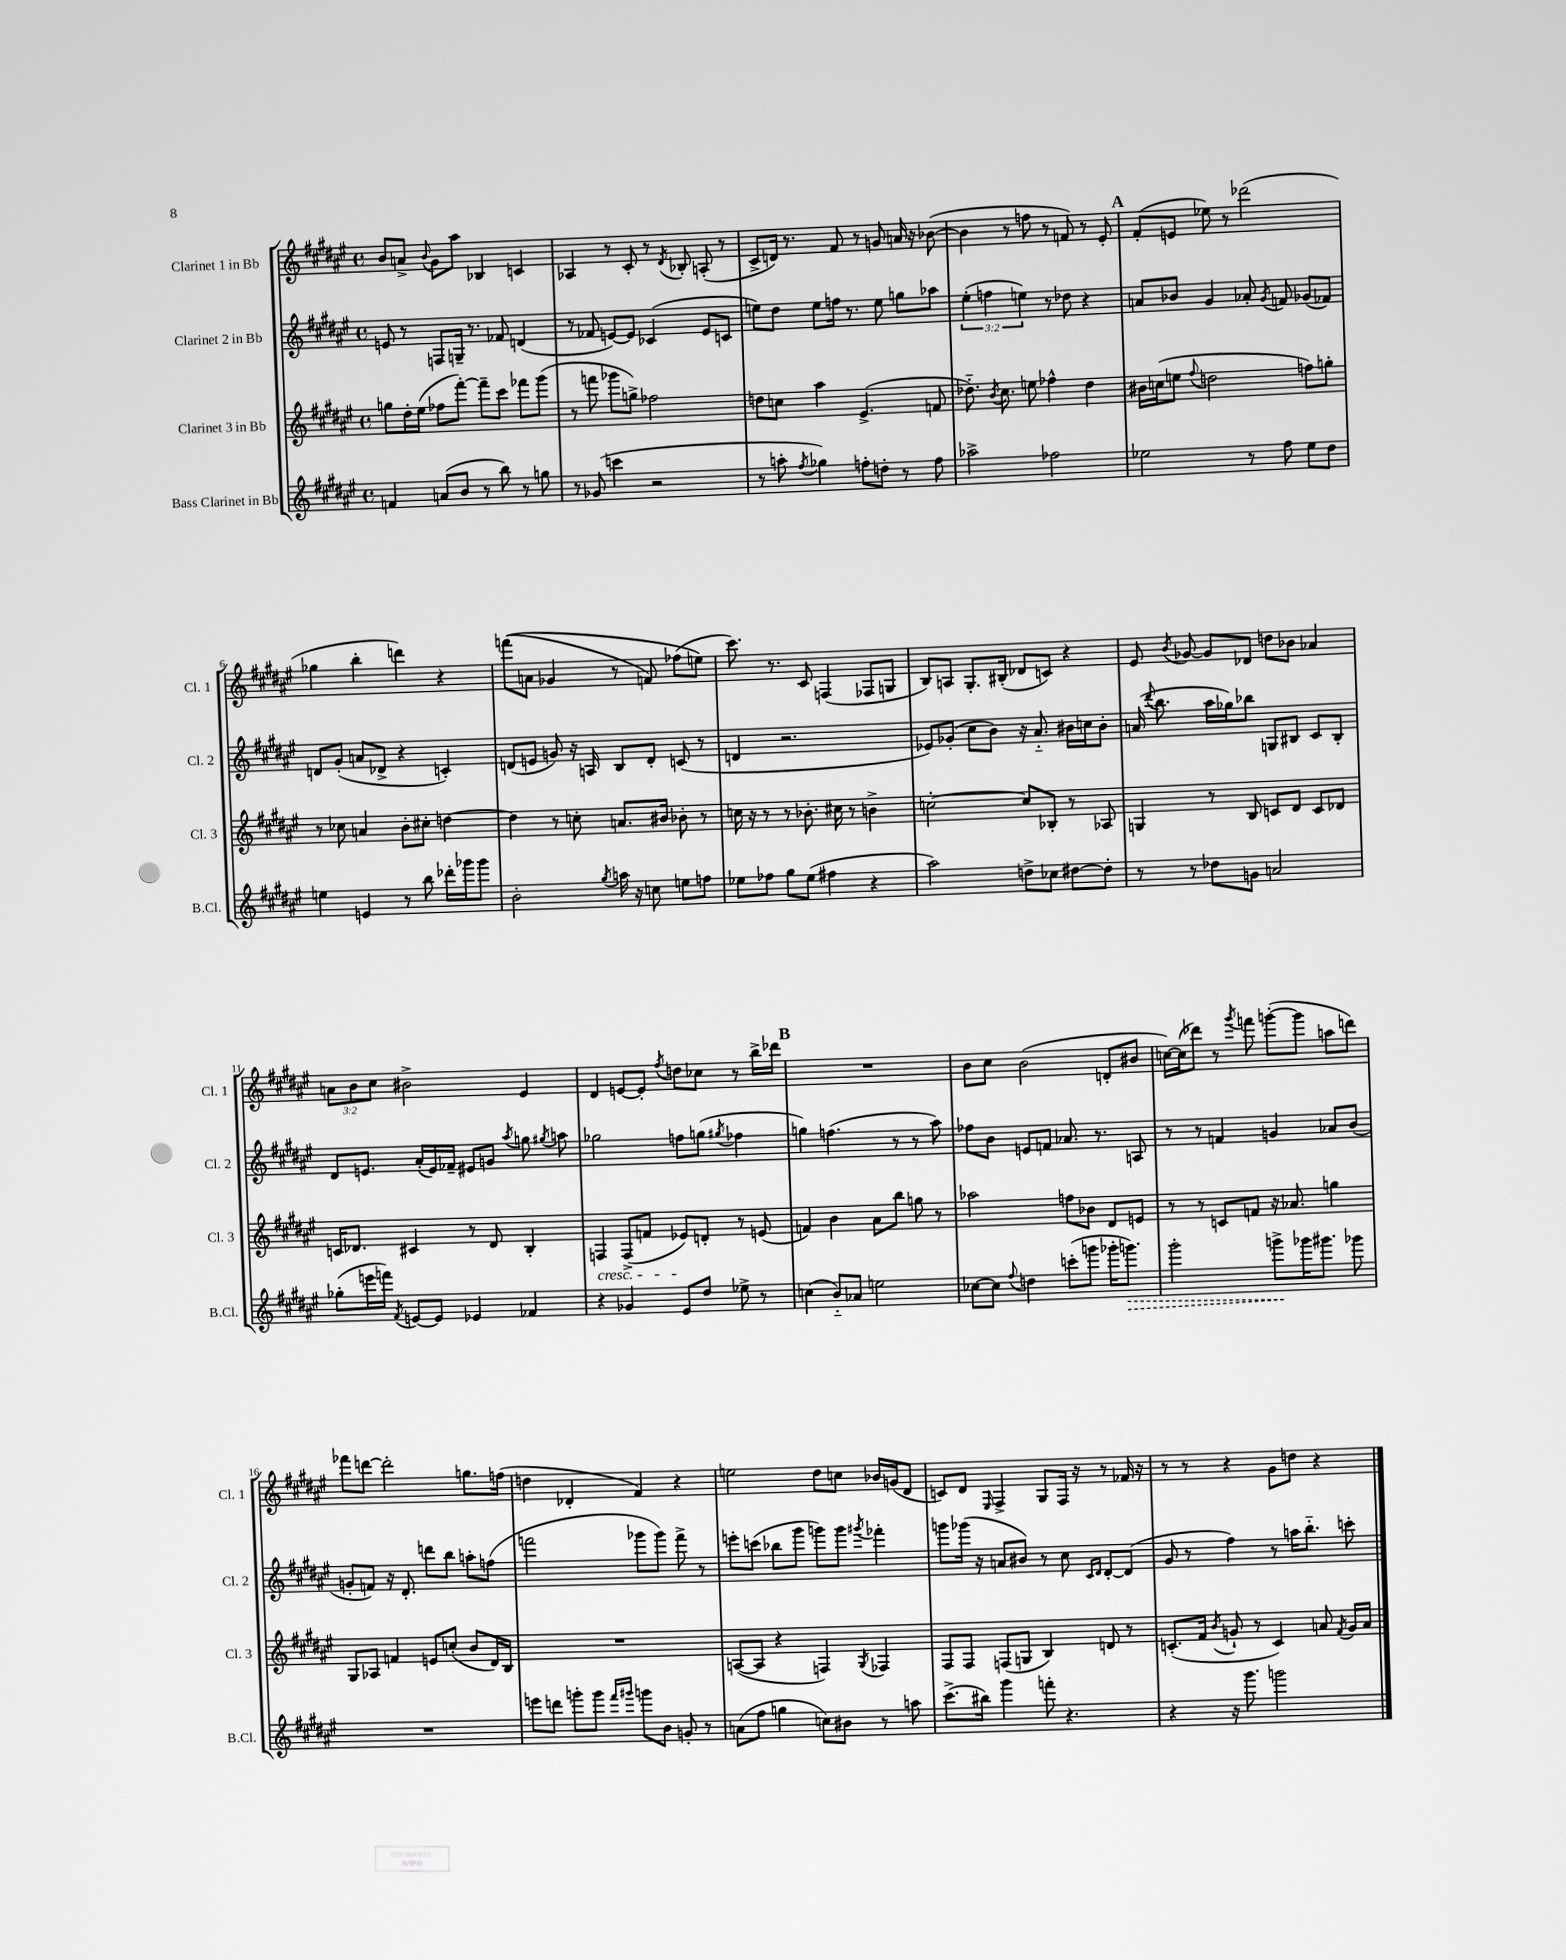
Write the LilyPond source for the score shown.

<<
\new StaffGroup <<
\new Staff = "s0" \with { instrumentName = "Clarinet 1 in Bb" shortInstrumentName = "Cl. 1" } {
    \clef treble \key fis \major \defaultTimeSignature \time 4/4 \override Staff.TupletNumber.text = #tuplet-number::calc-fraction-text
    \autoBeamOff b'8[ a'8]-> \appoggiatura { b'8 } gis'8[ ais''8] bes4 c'4 |
    aes4 r8 cis'8-. r8 \acciaccatura { dis'8 } bes8-. a8-.( r8 |
    cis'8[-> d'16]) r8. fis'8 r8 g'8 a'16 r16 bes'8~( |
    bes'4 r8 f''8 r8 f'8) r8 eis'8-. |
    \mark \markup { \bold "A" } fis'8[-.( e'8] ees''8) r8 des'''2( |
    ges''4 b''4-. d'''4) r4 |
    f'''8[(\( a'8] ges'4 r8 f'8) fes''8[( e''8]\) |
    cis'''8.) r8. cis'8 f4( fes8[ g8] |
    b8[) a8] gis8.[-. bis16]-.( des'8[ c'8]) r4 |
    eis'8 \acciaccatura { b'8 } ges'8~ ges'8[ des'8] d''8[ bes'8] aes'4 |
    \tuplet 3/2 { a'8[ b'8 cis''8] } bis'2-> eis'4 |
    dis'4 e'8[~ e'8]-. \acciaccatura { fis''8 } d''8[ ces''8] r8 b''16[-> des'''16] |
    \mark \markup { \bold "B" } R1 |
    b'8[ cis''8] b'2( d'8[-. bis'8] |
    c''16[~) c''16( des'''8]) r8 \acciaccatura { gis'''8 } f'''8 g'''8[~-.( g'''8] a''8[ d'''8]) |
    fes'''8[ d'''8]~ d'''2-. g''8.[ f''16]( |
    d''4 des'4-. fis'4) r4 |
    e''2 dis''8[ c''8] bes'16[ g'16( dis'8] |
    c'8[) dis'8] \grace { eis16 } fis4-> gis8[ fis16] r16 r8 fes'16 r16 |
    r8 r8 r4 gis'8[ d''8] r4 \bar "|." |
}
\new Staff = "s1" \with { instrumentName = "Clarinet 2 in Bb" shortInstrumentName = "Cl. 2" } {
    \clef treble \key fis \major \defaultTimeSignature \time 4/4 \override Staff.TupletNumber.text = #tuplet-number::calc-fraction-text
    \autoBeamOff e'8 r8 f8[ g16]-- r8. fes'8 d'4( |
    r8 fes'8 e'8[~) e'8] ces'4( e'8[ c'8] |
    e''8[) dis''8] e''8[ f''16] r8. e''8 g''8[ aes''8] |
    \tuplet 3/2 { eis''4-.( f''4 e''4) } r8 des''8 r4 |
    \mark \markup { \bold "A" } a'8[ bes'8] gis'4 aes'8-. \acciaccatura { gis'8 } f'8 ges'8[( fes'8]) |
    d'8[ gis'8]-.( a'8[ des'8]-> r4 c'4-.) |
    d'8[( e'8] g'8) r16 a16 b8[ d'8]-. c'8( r8 |
    d'4 r2. |
    ees'8[) ges'8]-.( cis''8[ b'8]) r16 ais'8.-_ bis'16[ c''16 bis'8]-. |
    a'16( \appoggiatura { dis'''8 } b''8. ais''16[ ges''16) bes''8] g8[ bis8] cis'8[ bis8]-. |
    dis'8[ e'8.] ais'16[-.( e'16) fes'16]-- eis'8[ g'8] \acciaccatura { ais''8 } g''8 \acciaccatura { gis''8 } a''8 |
    ges''2 f''8[ g''8]( \acciaccatura { gis''8 } fes''4 |
    \mark \markup { \bold "B" } g''4) f''4.( r8 r8 ais''8) |
    fes''8[ b'8] e'8[ f'8] aes'8. r8. a8 |
    r8 r8 f'4 g'4 aes'8[ b'8]( |
    g'8[-. f'8]) r16 dis'8.-. d'''8[ b''8] a''8[-. f''8]( |
    f'''2 ges'''8[ ges'''8]) f'''8-> r8 |
    e'''8[-. c'''8]( bes''8[ gis'''8] g'''8[) g'''8] \acciaccatura { gis'''8 } fes'''4-. |
    g'''8[ ges'''16]( r16 a'8[ bis'8]) r8 cis''8 \grace { cis'16[ dis'16] } dis'8[~-. dis'8]( |
    gis'8 r8 fis''4) r8 a''16[ b''8.]-_ c'''8-. \bar "|." |
}
\new Staff = "s2" \with { instrumentName = "Clarinet 3 in Bb" shortInstrumentName = "Cl. 3" } {
    \clef treble \key fis \major \defaultTimeSignature \time 4/4
    \autoBeamOff g''8[ dis''16-. eis''16]( fes''8[ fis'''8]~-.) fis'''8[-- cis'''8] fes'''8[ gis'''8]( |
    r8 f'''8 ges'''8[ g''8]->) fes''2 |
    d''8[ c''8] ais''4 eis'4.->( f'8 |
    des''8.-_) \acciaccatura { b'8 } cis''8. e''8 fes''4-^ des''4 |
    \mark \markup { \bold "A" } bis'16[ c''16( e''8] \appoggiatura { fis''8 } d''2 f''8[) g''8]-. |
    r8 ces''8 a'4 b'8[-. cis''8]-. d''4~ |
    d''4 r8 c''8-. a'8.[ bis'16] bes'8-. r8 |
    c''16 r16 r8 r8 bes'8.-. cis''16 r8 b'4-> |
    c''2~-. c''8[ bes8]-. r8 aes8 |
    g4 r8 b8 c'8[ dis'8] c'8[ des'8] |
    c'16[ des'8.] cis'4 r8 des'8 b4-. |
    f4\cresc f8[->( f'8] ees'8[\!) d'8]-. r8 e'8( |
    \mark \markup { \bold "B" } f'4) b'4 ais'8[ b''8] g''8 r8 |
    aes''2 f''8[ bes'8] dis'8[ e'8] |
    r8 r8 c'8[ f'8] r16 aes'8. g''4 |
    gis8[ aes8] f'4 e'8[ c''8]-.( b'8[ dis'16) b16] |
    R1 |
    a8[~( a8] r4 f4) \acciaccatura { gis8 } fes4 |
    fis8[ fis8] f8[( g8] b4) d'8 r8 |
    c'8.[-.( fis'16] \acciaccatura { b'8 } g'8-! r8 c'4) a'8 \acciaccatura { fis'8 } g'16[ a'16] \bar "|." |
}
\new Staff = "s3" \with { instrumentName = "Bass Clarinet in Bb" shortInstrumentName = "B.Cl." } {
    \clef treble \key fis \major \defaultTimeSignature \time 4/4
    \autoBeamOff f'4 a'8[( b'8] r8 b''8) r8 g''8 |
    r8 ges'8( c'''4 r2 |
    r8 a''8-. \acciaccatura { fis''8 } ges''4) f''8[-. d''8]-. r8 f''8 |
    aes''2-> fes''2 |
    \mark \markup { \bold "A" } ees''2 r8 fis''8 ees''8[ dis''8] |
    e''4 e'4 r8 b''8 des'''16[-. ges'''16 ges'''8] |
    b'2-. \acciaccatura { gis''8 } a''16 r16 c''8 e''8[ f''8] |
    ees''8[ fes''8] gis''8[ ees''8]( fis''4 r4 |
    ais''2) d''8[-> ces''8] dis''8[~ dis''8]-. |
    r8 r8 des''8[ g'8] a'2 |
    ges''8[-.( e'''16 f'''16]) \acciaccatura { fis'8 } e'8[~ e'8] ees'4 fes'4 |
    r4 ges'4 eis'8[ dis''8] ees''8-> r8 |
    \mark \markup { \bold "B" } c''4( b'8[-_) aes'8] e''2 |
    ces''8[~ ces''8] \appoggiatura { fis''8 } d''4 c'''8[-.( g'''8] ges'''16[-. \once \override Hairpin.style = #'dashed-line g'''8.]\>) |
    gis'''2-. g'''8[->\! ges'''16 gis'''8.] ges'''8 |
    R1 |
    e'''8[ d'''8] g'''8[-. g'''8] \grace { fis'''16[ gis'''16] } g'''8[ b'8] g'8-. r8 |
    a'8[( fis''8] g''4 c''8[) bis'8] r8 a''8 |
    cis'''8.[->( bis''16]) gis'''4 f'''8-. r4. |
    r4 r16 gis'''8. g'''2 \bar "|." |
}
>>
>>
